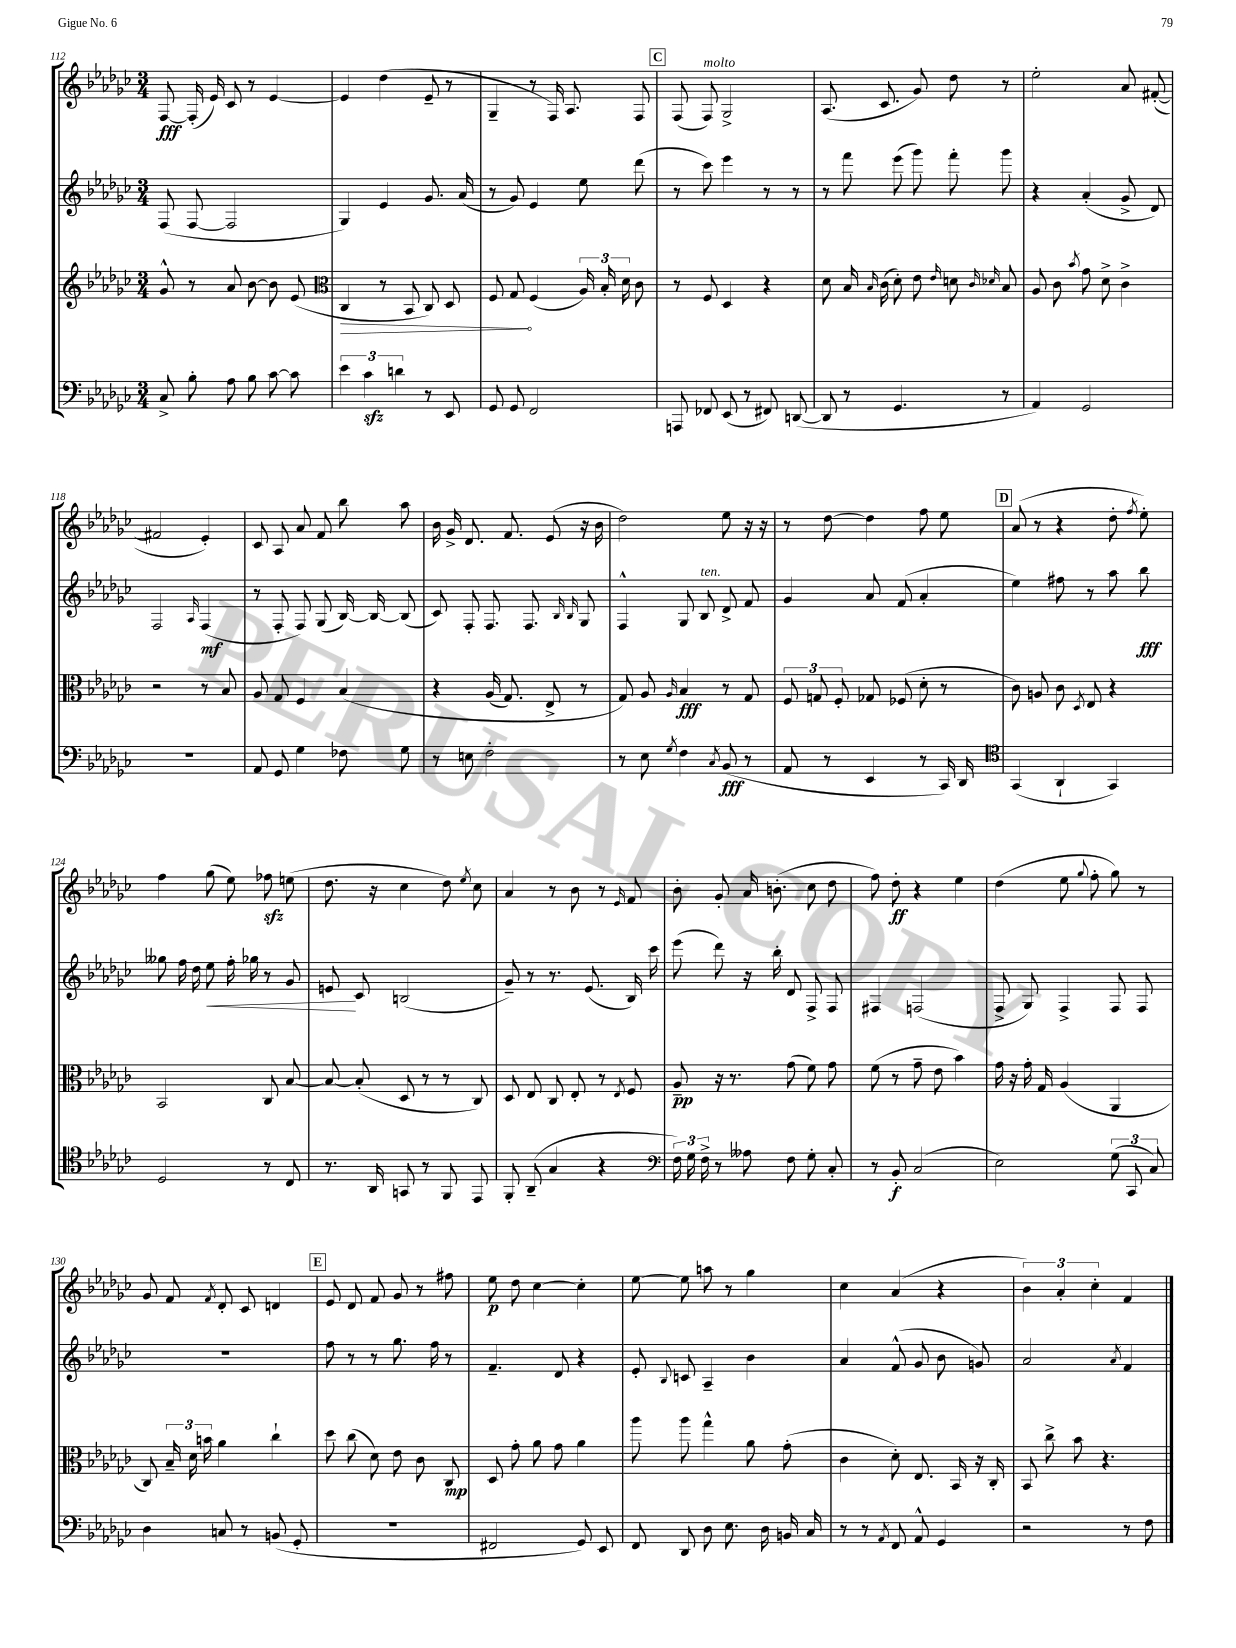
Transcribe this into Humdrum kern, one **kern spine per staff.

**kern	**kern	**kern	**kern
*staff4	*staff3	*staff2	*staff1
*clefF4	*clefG2	*clefG2	*clefG2
*k[b-e-a-d-g-c-]	*k[b-e-a-d-g-c-]	*k[b-e-a-d-g-c-]	*k[b-e-a-d-g-c-]
*M3/4	*M3/4	*M3/4	*M3/4
8C-^	8g-^^	(8F	[8F
8B-'	8r	[8F	(16F']
.	.	.	16e-)
8A-	8a-	2F]	8c-
8B-	[8b-	.	8r
[8c-	8b-]	.	[4e-
8c-]	(8e-	.	.
=	=	=	=
*	*clefC3	*	*
6e-	4C-	4G-)	4e-]
6c-	.	.	.
.	8r	4e-	(4dd-
6d	.	.	.
.	8BB-	.	.
8r	8C-)	8.g-	8e-~
8EE-	8D-	.	8r
.	.	(16a-	.
=	=	=	=
8GG-	8F	8r	4G-~
8GG-	8G-	8g-)	.
2FF	(4F	4e-	8r
.	.	.	16F)
.	.	.	8.A-
.	24A-)	8ee-	.
.	24B-'	.	.
.	24d-	.	.
.	8c-	(8ddd-	8F
=	=	=	=
8AAA	8r	8r	(8F
8FF-	8F	8ccc-)	8F)
(8EE-	4D-	4eee-	2G-^
8r	.	.	.
8FF#)	4r	8r	.
([8DD	.	8r	.
=	=	=	=
8DD]	8d-	8r	(8.A-
8r	16B-	8fff	.
.	16qqB-	.	.
.	(16c-	.	8.c-
4.GG-	8d-')	(8eee-	.
.	8e-	8ggg-)	8g-)
.	16qqe-	.	.
.	8d	8fff'	8dd-
.	16qqc-	.	.
.	16qqd-	.	.
8r	8B-	8ggg-	8r
=	=	=	=
4AA-)	8A-	4r	2ee-'
.	8c-	.	.
.	8qb-	.	.
2GG-	8g-	(4a-'	.
.	8d-^	.	.
.	4c-^	8g-^	8a-
.	.	8d-)	([8f#'
=	=	=	=
2.r	2r	2F	2f#]
.	.	16qqA-	.
.	8r	(4F	4e-')
.	8B-	.	.
=	=	=	=
8AA-	8A-	8r	8c-
8GG-	8G-	8F'	8A-
4G-	4F	8F)	8a-
.	.	(8G-	8f
8F-	&(4B-	[16B-)	8bb-
.	.	16B-_	.
8G-	.	(8B-]	8aa-
=	=	=	=
8r	4r	8c-)	16b-
.	.	.	16g-^
8E	.	8F'	8.d-
2F'	(16A-	8.F	.
.	8.G-)	.	8.f
.	.	8.F	.
.	8E-^	.	(8e-
.	.	16qqB-	.
.	.	16qqB-	.
.	8r	8G-	16r
.	.	.	16b-
=	=	=	=
8r	8G-&)	4F^^	2dd-)
8E-	8A-	.	.
8qG-	16qqA-	.	.
4F	4B-	8G-	.
.	.	8B-	.
8qC-	.	.	.
(8BB-	8r	8d-^	8ee-
8r	8G-	8f	16r
.	.	.	16r
=	=	=	=
8AA-	12F	4g-	8r
.	12G	.	.
8r	.	.	[8dd-
.	12F'	.	.
4EE-	8G-	8a-	4dd-]
.	(8F-	(8f	.
8r	8d-'	4a-'	8ff
16CC-)	8r	.	8ee-
16DD-	.	.	.
=	=	=	=
*clefC4	*	*	*
(4GG-	8c-)	4ee-)	(8a-
.	8A	.	8r
4AA-`	8c-	8ff#	4r
.	8qD-	.	.
.	8E-	8r	.
4GG-)	4r	8aa-	8dd-'
.	.	.	8qff
.	.	8bb-	8ee-')
=	=	=	=
2D-	2BB-	8gg--	4ff
.	.	16ff	.
.	.	16dd-	.
.	.	8ee-	(8gg-
.	.	16ff'	8ee-)
.	.	16gg-	.
8r	8C-	8r	8ff-
8C-	[8B-	8g-	(8ee
=	=	=	=
8.r	8B-_	8e	8.dd-
.	(8B-']	8c-	.
16AA-	.	.	16r
8GG	8D-	(2B	4cc-
8r	8r	.	.
8FF	8r	.	8dd-)
.	.	.	8qee-
8EE-	8C-)	.	8cc-
=	=	=	=
8FF'	8D-	8g-~)	4a-
(8AA-~	8E-	8r	.
4G-	8C-	8.r	8r
.	8E-'	.	8b-
.	.	(8.e-	.
4r	8r	.	8r
.	8qE-	.	16qqe-
.	8F	16B-)	8f
.	.	16ccc-	.
=	=	=	=
*clefF4	*	*	*
24F)	8A-~	(8eee-	8b-'
24G-	.	.	.
24F^	.	.	.
8r	16r	8ddd-)	8g-'
.	8.r	.	.
8A--	.	16r	16a-
.	.	16bb-'	(8.b'
8F	(8g-	8d-	.
8G-'	8f)	8F^	8cc-
8C-'	8g-	8F	8dd-
=	=	=	=
8r	(8f	4F#	8ff)
8BB-'	8r	.	8dd-'
(2C-	8g-~	(2F	4r
.	8e-	.	.
.	4b-)	.	4ee-
=	=	=	=
2E-)	16g-	8F^	(4dd-
.	16r	.	.
.	16g-'	8G-)	.
.	16G-	.	.
.	(4A-	4F^	8ee-
.	.	.	8qqgg-
.	.	.	8ff'
(12G-	4AA-	8F	8gg-)
12CC-	.	.	.
.	.	8F	8r
12C-)	.	.	.
=	=	=	=
4D-	8C-)	2.r	8g-
.	24B-~	.	8f
.	24d-	.	.
.	24b	.	.
.	.	.	8qf
8C	4a-	.	8d-'
8r	.	.	8c-
(8BB	4cc-`	.	4d
8GG-'	.	.	.
=	=	=	=
2.r	8dd-	8ff	8e-
.	(8cc-	8r	8d-
.	8d-)	8r	8f
.	8e-	8.gg-	8g-
.	8c-	.	8r
.	.	16ff	.
.	8C-	8r	8ff#
=	=	=	=
2FF#	8D-	4.f~	8ee-
.	8g-'	.	8dd-
.	8a-	.	[4cc-
.	8g-	8d-	.
8GG-)	4a-	4r	4cc-']
8EE-	.	.	.
=	=	=	=
8FF	8aa-	8e-'	[8ee-
.	.	8qqB-	.
8DD-	8aa-	8c	8ee-]
8D-	4gg-^^	4A-~	8aa
8.E-	.	.	8r
.	8a-	4b-	4gg-
16D-	.	.	.
16BB	(8g-'	.	.
16C-	.	.	.
=	=	=	=
8r	4c-	4a-	4cc-
8r	.	.	.
8qAA-	.	.	.
8FF	8d-')	(8f^^	(4a-
8AA-^^	8.E-	8g-	.
4GG-	.	8b-	4r
.	16BB-	.	.
.	16r	8g)	.
.	16C-'	.	.
=	=	=	=
2r	8BB-	2a-	6b-)
.	8cc-^	.	.
.	.	.	6a-'
.	8b-	.	.
.	.	.	6cc-'
.	4.r	.	.
.	.	8qa-	.
8r	.	4f	4f
8F	.	.	.
==	==	==	==
*-	*-	*-	*-
